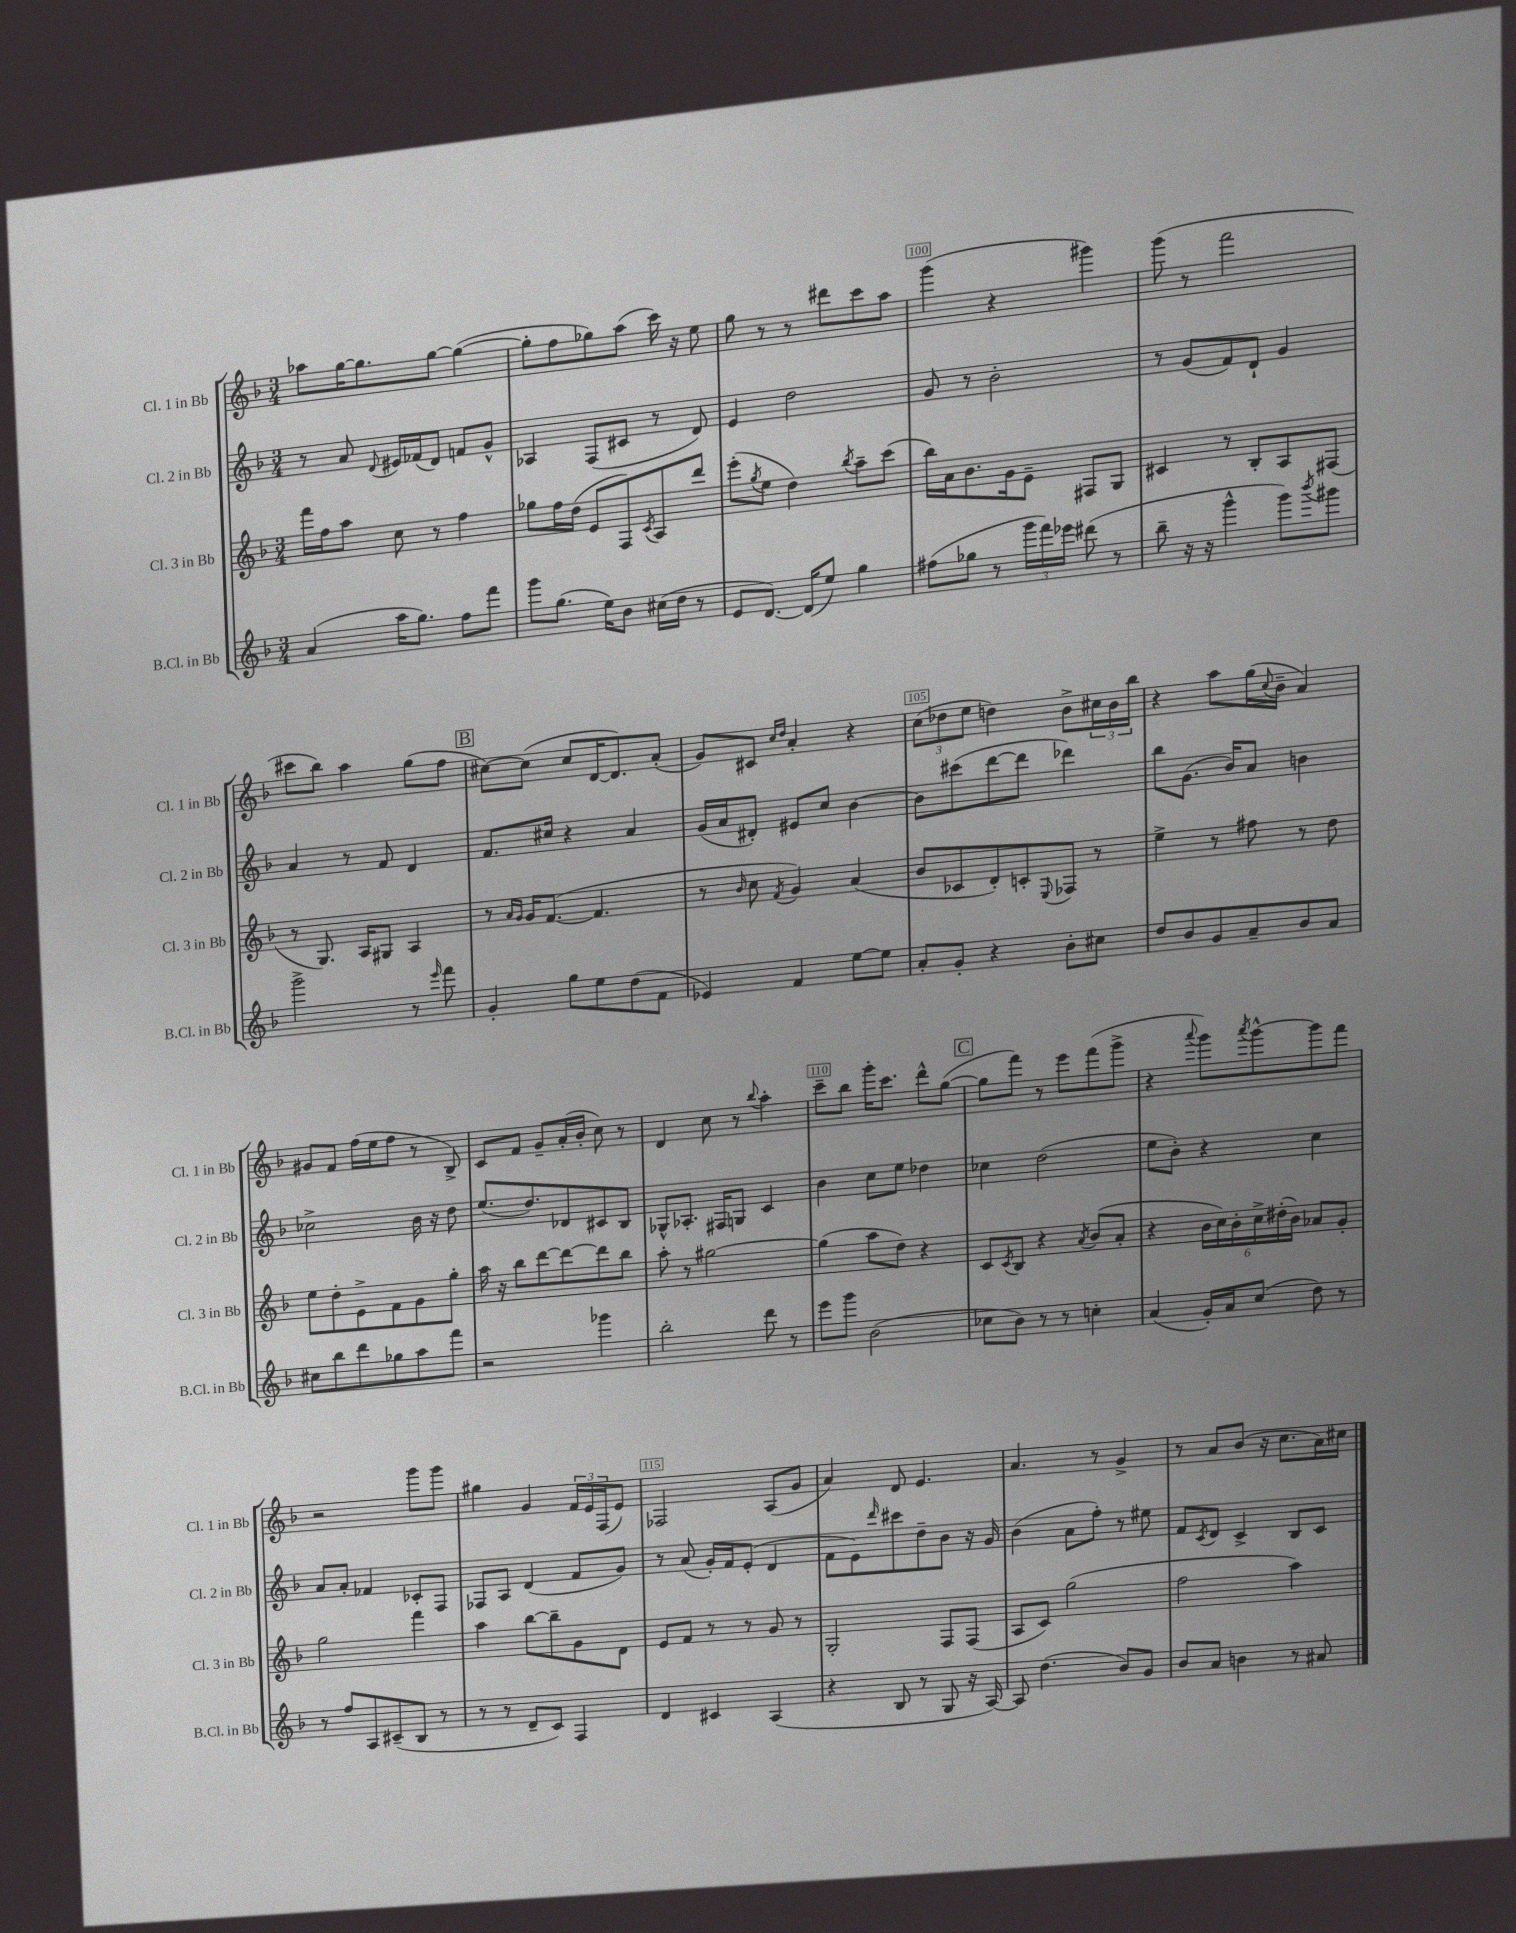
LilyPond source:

<<
\new StaffGroup <<
\new Staff = "s0" \with { instrumentName = "Cl. 1 in Bb" shortInstrumentName = "Cl. 1 in Bb" } {
    \clef treble \key f \major \numericTimeSignature \time 3/4
    aes''8 g''16~ g''8. g''8~ g''4~( |
    g''8-. f''8 ges''8) a''8( c'''16) r16 e''8 |
    g''8 r8 r8 dis'''8 c'''8 a''8 |
    g'''4( r4 gis'''4) |
    g'''8( r8 f'''2 |
    cis'''8 bes''8) a''4 g''8( f''8 |
    \mark \markup { \box "B" } cis''8~) cis''8( cis''8 d'16~ d'8.) a'8-.( |
    g'8) cis'8 \grace { c''16 d''16 } a'4-. r4 |
    \tuplet 3/2 { c''8( des''8 e''8 } d''4) bes'8-> \tuplet 3/2 { cis''16 bes'16 bes''16 } |
    r4 a''8 g''16( \appoggiatura { c''8 } bes'16-- a'4) |
    gis'8 f'8 f''16( e''16 f''8 r8 bes8->) |
    c'8 f'8 g'8-- a'16-.( bes'16-. c''8) r8 |
    d'4 c''8 r8 \appoggiatura { bes''8 } a''4-. |
    c'''8-- bes''8 g'''16-. c'''8. d'''8-^ g''8~( |
    \mark \markup { \box "C" } g''8 f'''8) r8 e'''8 f'''8( g'''8-> |
    r4 \appoggiatura { a'''8 } g'''8) \acciaccatura { a'''8 } g'''8~-^ g'''8 f'''8 |
    r2 g'''8 g'''8 |
    gis''4 g'4 \tuplet 3/2 { f'16 e'16 f16( } e'8) |
    fes2 a8( g'8 |
    a'4) d'8 e'4. |
    a'4. r8 g'4-> |
    r8 a'8 bes'8( r16 c''8. a'16) cis''16 \bar "|." |
}
\new Staff = "s1" \with { instrumentName = "Cl. 2 in Bb" shortInstrumentName = "Cl. 2 in Bb" } {
    \clef treble \key f \major \numericTimeSignature \time 3/4
    r8 a'8 \appoggiatura { d'8 } eis'16 fes'16( d'8) f'8 g'8-^ |
    aes4 f8( cis'8 r8 d'8) |
    e'4 d''2 |
    g'8 r8 bes'2-. |
    r8 g'8( f'8) d'8-! g'4 |
    a'4 r8 f'8 d'4 |
    \mark \markup { \box "B" } f'8. cis''16 r4 a'4 |
    g'16( a'16 dis'8-.) eis'8 c''8 bes'4~ |
    bes'8 cis'''8( d'''8~ d'''8 des'''4) |
    bes''8 g'8.( bes'16) a'8 b'4 |
    ces''2-> bes'16 r16 d''8 |
    e''8.( d''8.) des'8 cis'8 bes8 |
    ges8-^ aes8.-. fis16 g8 c'4 |
    bes'4 c''8 e''8 des''4 |
    \mark \markup { \box "C" } ces''4 d''2( |
    e''8 bes'8-.) r4 c''4 |
    a'8 a'8-. fes'4 ces'8-. f8 |
    fes8 a8 d'4( f'8 g'8) |
    r8 a'8( g'16-.) f'16 e'8-.( d'4 |
    f'8 e'8) \grace { d'''16 } cis'''8 d''8-- bes'8 r16 g'16 |
    bes'4( a'8 f''8-.) r8 eis''8 |
    f'8 \acciaccatura { c'8 } d'8 c'4-> bes8 c'8 \bar "|." |
}
\new Staff = "s2" \with { instrumentName = "Cl. 3 in Bb" shortInstrumentName = "Cl. 3 in Bb" } {
    \clef treble \key f \major \numericTimeSignature \time 3/4
    f'''16 f''16 a''8 c''8 r8 f''4 |
    ges''8 f''16 d''16( e'8 f8) \acciaccatura { c'8 } a8 d'''8 |
    e'''8-.( \acciaccatura { g''8 } e''8 d''4) \acciaccatura { bes''8 } a''8-- c'''8( |
    bes''16) a'16 bes'8. g'16 e'8-- fis8 g8 |
    cis'4 r8 bes8-. a8 fis8( |
    r8 g8.) a16 gis8 a4 |
    \mark \markup { \box "B" } r8 \grace { a'16 g'16 } g'16 f'8.~( f'4. |
    r8 \grace { bes'16 } c''8 \acciaccatura { f'8 } g'4) a'4( |
    bes'8 ces'8 d'8-.) c'8-. \appoggiatura { e8 } fes8 r8 |
    e''4-> r8 fis''8 r8 d''8 |
    e''8 d''8-. e'8-> f'8 g'8 g''8-. |
    a''16 r16 bes''8 d'''8~ d'''8~ d'''8 bes''8 |
    a''8-. r8 gis''2~ |
    gis''4( a''8 d''8) r4 |
    \mark \markup { \box "C" } c'8 \acciaccatura { c'8 } bes8 r4 \acciaccatura { a'8 } bes'8( a'8-. |
    r4 \tuplet 6/4 { bes'16 c''16) bes'16-. c''16-> dis''16-.( bes'16) } aes'8 g'8-. |
    g''2 f'''4 |
    a''4 bes''8~ bes''8-- g'8 d'8 |
    e'8 f'8 r8 r8 g'8 r8 |
    g2-. f8 f8( |
    a8 c'8) g''2( |
    f''2 a''4) \bar "|." |
}
\new Staff = "s3" \with { instrumentName = "B.Cl. in Bb" shortInstrumentName = "B.Cl. in Bb" } {
    \clef treble \key f \major \numericTimeSignature \time 3/4
    a'4( a''16 g''8.) f''8 f'''8 |
    g'''8 g''8.( e''16) bes'8 cis''16( d''16 r8 |
    e'8 d'8.~) d'16( e''8) g''4 |
    fis''8( ges''8 r8 \tuplet 3/2 { g'''16 f'''16) ees'''16 } dis'''8( r8 |
    bes''8-- r16 r16 g'''4-^ g'''8) \acciaccatura { bes'''8 } gis'''8 |
    g'''2-> r8 \grace { e'''16 } f'''8 |
    \mark \markup { \box "B" } g'4-. g''8 e''8 d''8( f'8 |
    ees'4) f'4 e''8~ e''8 |
    a'8-. g'8-. r4 bes'8-. cis''8 |
    d''8 bes'8 g'8 a'8-- bes'8 a'8 |
    cis''8 bes''8 d'''8 ges''8 a''8 f'''8 |
    r2 ges'''4 |
    bes''2-. d'''8 r8 |
    e'''8 g'''8 bes'2( |
    \mark \markup { \box "C" } ces''8 bes'8) r8 r8 c''4-. |
    a'4( g'16-.) a'16 c''8( d''8) r8 |
    r8 f''8 a8 cis'8--( bes8 r8 |
    r8 r8 d'8-- c'8) f4 |
    d'4 cis'4 a4( |
    r4 bes8 r8 g8 r16 a16~) |
    a8 d''4.( bes'8) g'8 |
    bes'8 a'8 b'4 r8 ais'8 \bar "|." |
}
>>
>>
\layout { \context { \Score currentBarNumber = #97 \override BarNumber.break-visibility = ##(#f #t #t) barNumberVisibility = #(every-nth-bar-number-visible 5) \override BarNumber.stencil = #(make-stencil-boxer 0.1 0.3 ly:text-interface::print) } }
